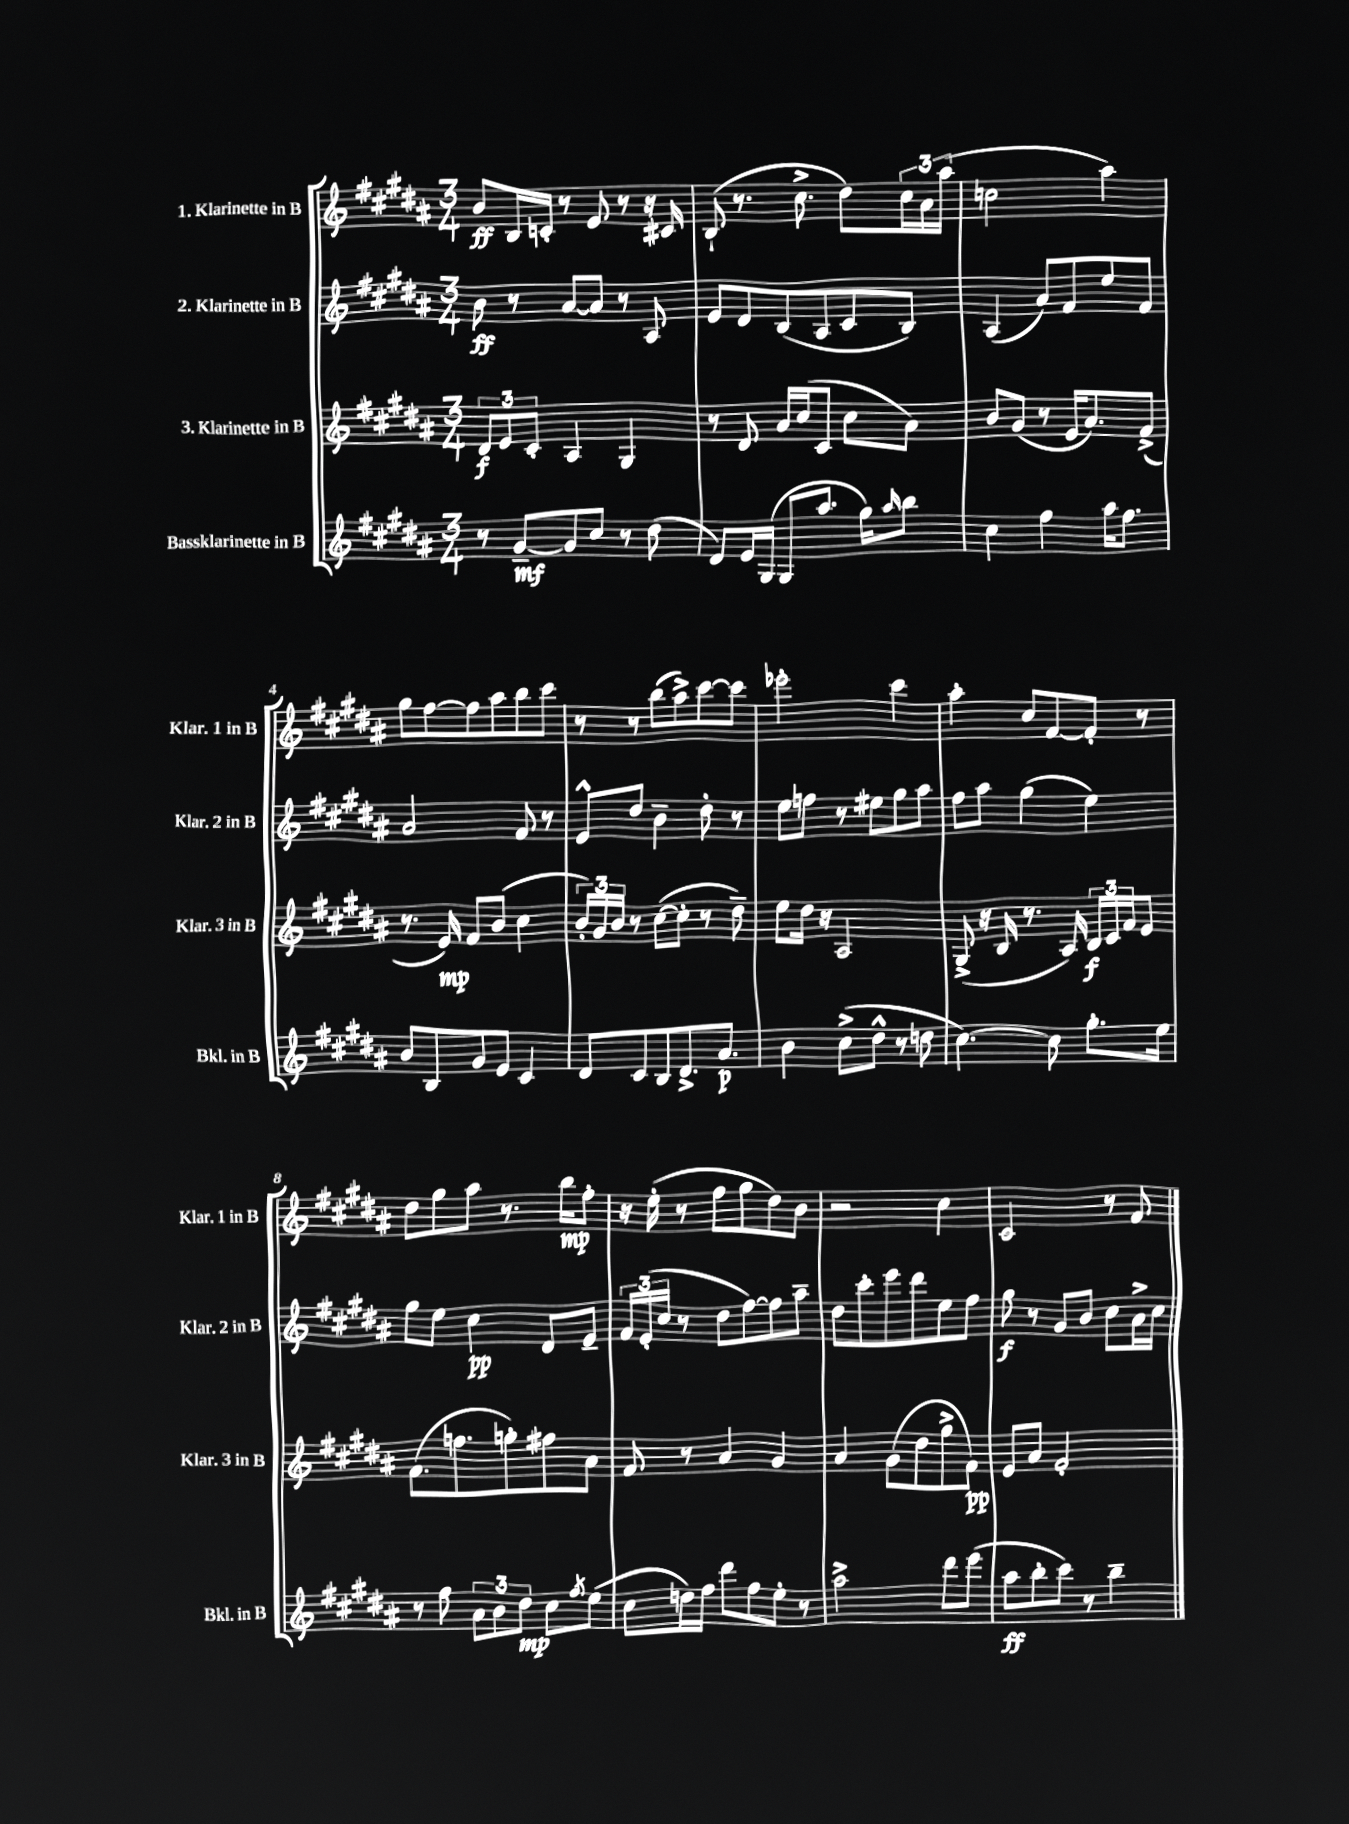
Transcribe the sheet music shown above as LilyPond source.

<<
\new StaffGroup <<
\new Staff = "s0" \with { instrumentName = "1. Klarinette in B" shortInstrumentName = "Klar. 1 in B" } {
    \clef treble \key b \major \numericTimeSignature \time 3/4
    b'8\ff b16 c'16-. r8 e'8 r8 r16 cis'16 |
    b8-!( r8. cis''8.-> dis''8) \tuplet 3/2 { cis''16 ais'16 ais''16( } |
    c''2 ais''4) |
    gis''8 fis''8~ fis''8 ais''8 b''8 cis'''8 |
    r8 r8 b''8( ais''8->) cis'''8~ cis'''8 |
    ees'''2-. cis'''4 |
    ais''4-. cis''8 fis'8~ fis'8-. r8 |
    dis''8 gis''8 ais''8 r8. b''16\mp fis''8-. |
    r16 e''16-.( r8 fis''8 gis''8 dis''8) b'8 |
    r2 cis''4 |
    cis'2 r8 fis'8 \bar "|." |
}
\new Staff = "s1" \with { instrumentName = "2. Klarinette in B" shortInstrumentName = "Klar. 2 in B" } {
    \clef treble \key b \major \numericTimeSignature \time 3/4
    b'8\ff r8 ais'8~ ais'8 r8 ais8 |
    e'8 dis'8 b8( ais8 cis'8 b8) |
    ais4( ais'8) fis'8 e''8 fis'8 |
    ais'2 fis'8 r8 |
    e'8-^ dis''8 b'4-- dis''8-. r8 |
    e''8 f''8 r8 eis''8 gis''8 ais''8 |
    fis''8 ais''8 gis''4( e''4) |
    gis''8 e''8 cis''4\pp dis'8 e'8-- |
    \tuplet 3/2 { fis'16 e'16-.( cis''16 } r8 dis''8 fis''8~) fis''8 ais''8-- |
    dis''8 cis'''8-. e'''8 dis'''8 e''8 fis''8 |
    gis''8\f r8 gis'8 b'8 cis''8 ais'16-> cis''16 \bar "|." |
}
\new Staff = "s2" \with { instrumentName = "3. Klarinette in B" shortInstrumentName = "Klar. 3 in B" } {
    \clef treble \key b \major \numericTimeSignature \time 3/4
    \tuplet 3/2 { dis'8\f e'8 cis'8-. } ais4 gis4 |
    r8 dis'8 ais'16 cis''16( cis'8 cis''8 ais'8) |
    b'8 gis'8( r8 e'16 ais'8.) fis'8->( |
    r8. e'16\mp) fis'8 b'8( cis''4 |
    \tuplet 3/2 { b'16-.) gis'16 b'16 } r8 cis''8~( cis''8-. r8 dis''8--) |
    e''8 dis''16 r16 ais2 |
    gis8->( r16 b16 r8. ais16) \tuplet 3/2 { b16\f cis'16 fis'16 } e'8 |
    fis'8.( f''8. g''8-.) fis''8 ais'8 |
    fis'8 r8 ais'4 gis'4 |
    ais'4 gis'8( dis''8 gis''8-> fis'8\pp) |
    e'8 ais'8 fis'2-. \bar "|." |
}
\new Staff = "s3" \with { instrumentName = "Bassklarinette in B" shortInstrumentName = "Bkl. in B" } {
    \clef treble \key b \major \numericTimeSignature \time 3/4
    r8 gis'8~--\mf gis'8 cis''8 r8 dis''8( |
    dis'8) e'16 gis16( gis8 ais''8. gis''16) \grace { ais''16 } b''8 |
    cis''4 fis''4 ais''16 fis''8. |
    b'8 b8 gis'8 e'8 cis'4 |
    dis'8 cis'8 b8 dis'8.-> ais'8.\p |
    b'4 cis''8->( dis''8-^ r8 d''8 |
    cis''4.~) cis''8 gis''8.-. e''16 |
    r8 fis''8 \tuplet 3/2 { ais'8 b'8 dis''8\mp } cis''8 \acciaccatura { fis''8 } e''8( |
    cis''8 d''16) fis''16 dis'''8 fis''8 e''8-. r8 |
    ais''2-> dis'''8 e'''8( |
    ais''8\ff b''8-. cis'''8) r8 b''4-- \bar "|." |
}
>>
>>
